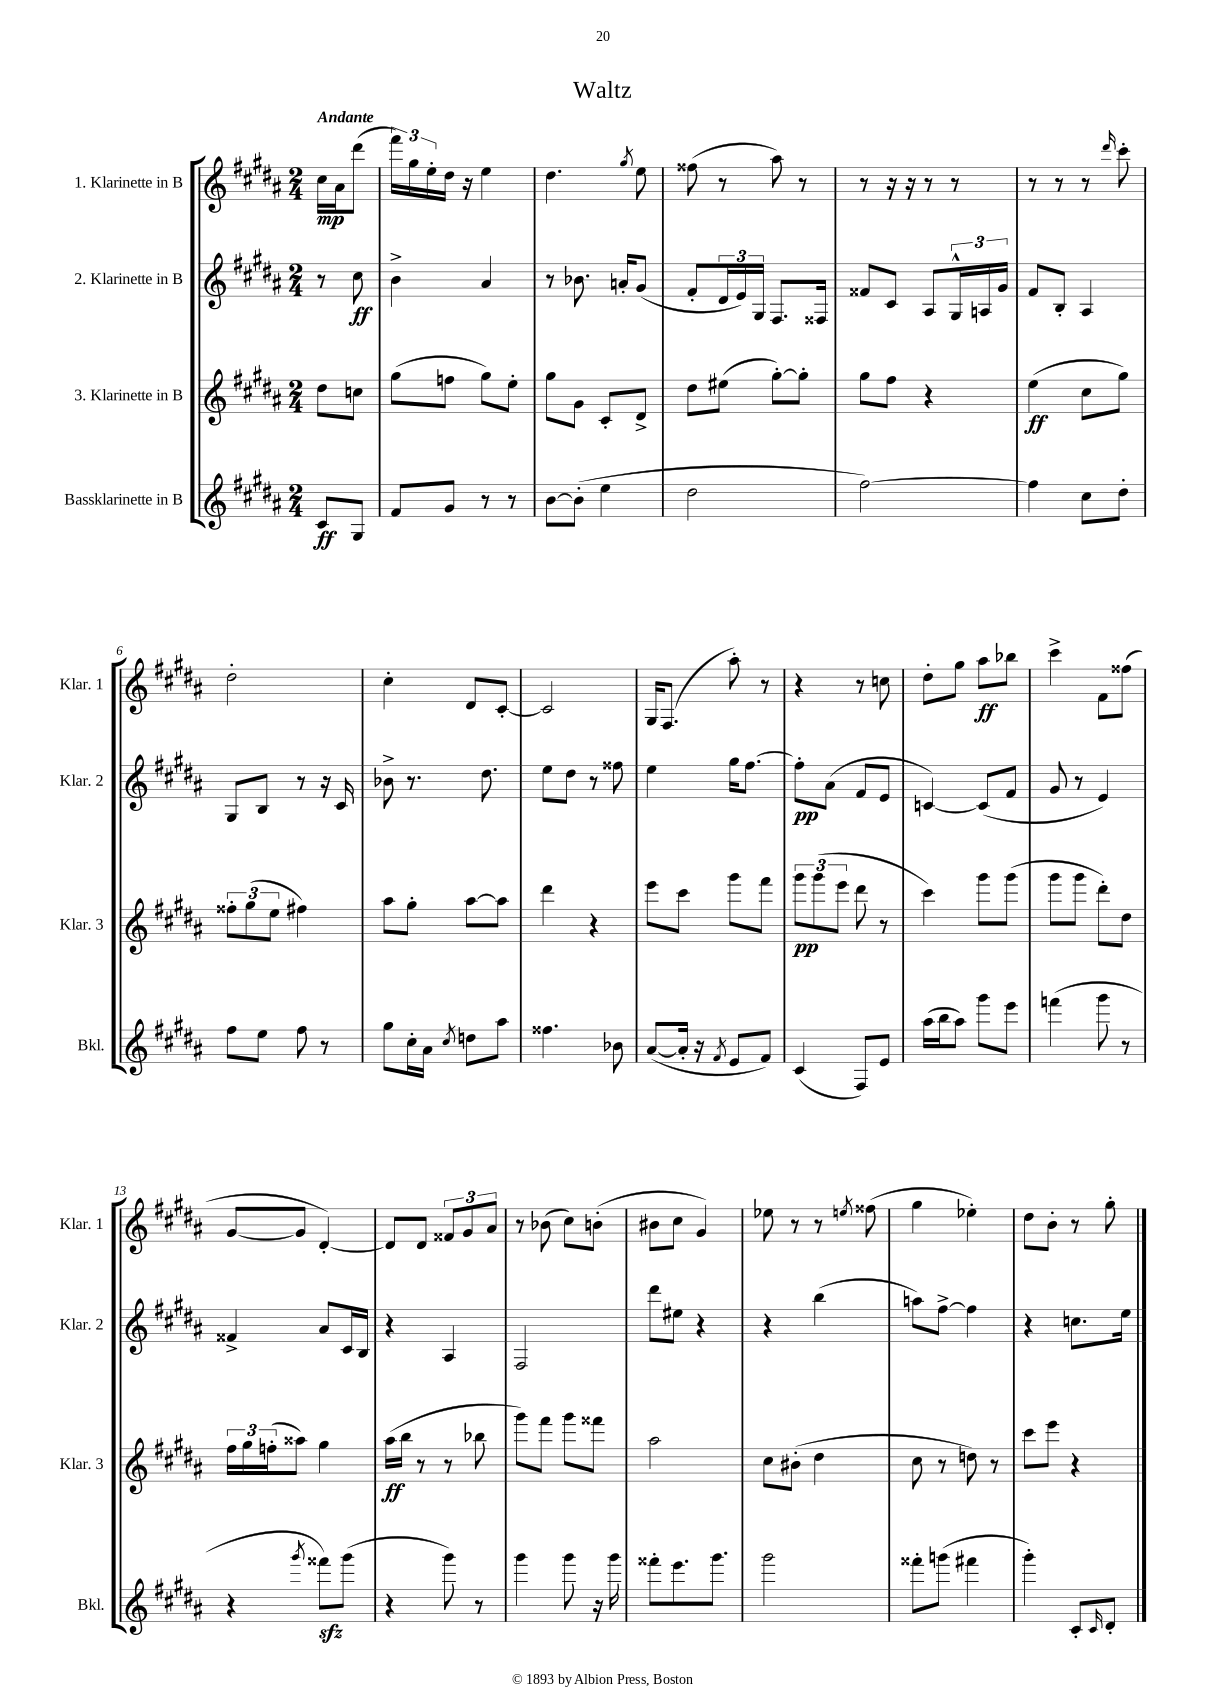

**kern	**dynam	**kern	**dynam	**kern	**dynam	**kern	**dynam
*part4	*part4	*part3	*part3	*part2	*part2	*part1	*part1
*staff4	*staff4	*staff3	*staff3	*staff2	*staff2	*staff1	*staff1
*I"Bassklarinette in B	*	*I"3. Klarinette in B	*	*I"2. Klarinette in B	*	*I"1. Klarinette in B	*
*I'Bkl.	*	*I'Klar. 3	*	*I'Klar. 2	*	*I'Klar. 1	*
*clefG2	*	*clefG2	*	*clefG2	*	*clefG2	*
*k[f#c#g#d#a#]	*	*k[f#c#g#d#a#]	*	*k[f#c#g#d#a#]	*	*k[f#c#g#d#a#]	*
*M2/4	*	*M2/4	*	*M2/4	*	*M2/4	*
=	=	=	=	=	=	=	=
!	!	!	!	!	!	!LO:TX:a:B:t=Andante	!
8c#/L	ff	8dd#\L	.	8r	.	16cc#\LL	mp
.	.	.	.	.	.	16a#\J	.
8G#/J	.	8ccn\J	.	8cc#\	ff	(8ddd#\J	.
=1	=1	=1	=1	=1	=1	=1	=1
8f#/L	.	(8gg#\L	.	4b^\	.	24fff#\LL)	.
.	.	.	.	.	.	24gg#\	.
.	.	.	.	.	.	24ee'\	.
8g#/J	.	8ffn\J	.	.	.	16dd#\JJ	.
.	.	.	.	.	.	16r	.
8r	.	8gg#\L)	.	4a#/	.	4ee\	.
8r	.	8ee'\J	.	.	.	.	.
=2	=2	=2	=2	=2	=2	=2	=2
[8b\L	.	8gg#\L	.	8r	.	4.dd#\	.
(8b'\J]	.	8g#\J	.	8.b-X\	.	.	.
4ee\	.	8c#'/L	.	.	.	.	.
.	.	.	.	16an'/KL	.	.	.
.	.	.	.	.	.	8qgg#/	.
.	.	8d#^/J	.	(8g#/J	.	8ee\	.
=3	=3	=3	=3	=3	=3	=3	=3
2dd#\	.	8dd#\L	.	8f#'/L	.	(8ff##X\	.
.	.	(8ee#X\J	.	24d#/L	.	8r	.
.	.	.	.	24e/)	.	.	.
.	.	.	.	24G#/JJ	.	.	.
.	.	[8gg#'\L)	.	8.F#/L	.	8aa#\)	.
.	.	8gg#'\J]	.	.	.	8r	.
.	.	.	.	16F##X/Jk	.	.	.
=4	=4	=4	=4	=4	=4	=4	=4
[2ff#\)	.	8gg#\L	.	8f##X/L	.	8r	.
.	.	8ff#\J	.	8c#/J	.	16r	.
.	.	.	.	.	.	16r	.
.	.	4r	.	8A#/L	.	8r	.
.	.	.	.	24G#^^/L	.	8r	.
.	.	.	.	24An/	.	.	.
.	.	.	.	24g#/JJ	.	.	.
=5	=5	=5	=5	=5	=5	=5	=5
4ff#\]	.	(4ee\	ff	8f#/L	.	8r	.
.	.	.	.	8B'/J	.	8r	.
8cc#\L	.	8cc#\L	.	4A#/	.	8r	.
.	.	.	.	.	.	16qqddd#/	.
8dd#'\J	.	8gg#\J)	.	.	.	8ccc#'\	.
!!LO:LB:g=z
=6	=6	=6	=6	=6	=6	=6	=6
8ff#\L	.	12ff##X'\L	.	8G#/L	.	2dd#'\	.
.	.	(12gg#\	.	.	.	.	.
8ee\J	.	.	.	8B/J	.	.	.
.	.	12ee\J	.	.	.	.	.
8ff#\	.	4ff#X\)	.	8r	.	.	.
8r	.	.	.	16r	.	.	.
.	.	.	.	16c#/	.	.	.
=7	=7	=7	=7	=7	=7	=7	=7
8gg#\L	.	8aa#\L	.	8b-X^\	.	4cc#'\	.
16cc#'\L	.	8gg#'\J	.	8.r	.	.	.
16a#\JJ	.	.	.	.	.	.	.
8qcc#/	.	.	.	.	.	.	.
8ddn\L	.	[8aa#\L	.	.	.	8d#/L	.
.	.	.	.	8.dd#\	.	.	.
8aa#\J	.	8aa#\J]	.	.	.	[8c#'/J	.
=8	=8	=8	=8	=8	=8	=8	=8
4.ff##X\	.	4ddd#\	.	8ee\L	.	2c#/]	.
.	.	.	.	8dd#\J	.	.	.
.	.	4r	.	8r	.	.	.
8b-X\	.	.	.	8ff##X\	.	.	.
=9	=9	=9	=9	=9	=9	=9	=9
([8a#/L	.	8eee\L	.	4ee\	.	16G#/KL	.
.	.	.	.	.	.	(8.F#/J	.
16a#'/Jk]	.	8ccc#\J	.	.	.	.	.
16r	.	.	.	.	.	.	.
8qf#/	.	.	.	.	.	.	.
8e/L	.	8ggg#\L	.	16gg#\KL	.	8aa#'\)	.
.	.	.	.	[8.ff#\J	.	.	.
8f#/J)	.	8fff#\J	.	.	.	8r	.
=10	=10	=10	=10	=10	=10	=10	=10
(4c#/	.	12ggg#\L	pp	8ff#'\L]	pp	4r	.
.	.	(12ggg#\	.	.	.	.	.
.	.	.	.	(8a#\J	.	.	.
.	.	12eee\J	.	.	.	.	.
8F#/L)	.	8ddd#\	.	8f#/L	.	8r	.
8e/J	.	8r	.	8e/J	.	8ccn\	.
=11	=11	=11	=11	=11	=11	=11	=11
(16aa#\LL	.	4ccc#\)	.	[4cn/)	.	8dd#'\L	.
16bb\J	.	.	.	.	.	.	.
8aa#\J)	.	.	.	.	.	8gg#\J	.
8ggg#\L	.	8ggg#\L	.	(8c/L]	.	8aa#\L	ff
8eee\J	.	(8ggg#\J	.	8f#/J	.	8bb-X\J	.
=12	=12	=12	=12	=12	=12	=12	=12
(4fffn\	.	8ggg#\L	.	8g#/	.	4ccc#^\	.
.	.	8ggg#\J	.	8r	.	.	.
8ggg#\	.	8ddd#'\L)	.	4e/)	.	8f#\L	.
8r	.	8dd#\J	.	.	.	(8ff##X\J	.
!!LO:LB:g=z
=13	=13	=13	=13	=13	=13	=13	=13
4r	.	24ff#\LL	.	4f##X^/	.	[8g#/L	.
.	.	24gg#\	.	.	.	.	.
.	.	(24ffn'\J	.	.	.	.	.
.	.	8aa##X\J)	.	.	.	8g#/J]	.
8qggg#/	.	.	.	.	.	.	.
8fff##Xzz\L)	.	4gg#\	.	8a#/L	.	[4d#'/)	.
(8ggg#\J	.	.	.	16c#/L	.	.	.
.	.	.	.	16B/JJ	.	.	.
=14	=14	=14	=14	=14	=14	=14	=14
4r	.	(16aa#\LL	ff	4r	.	8d#/L]	.
.	.	16bb\JJ	.	.	.	.	.
.	.	8r	.	.	.	8d#/J	.
8ggg#\)	.	8r	.	4A#/	.	12f##X/L	.
.	.	.	.	.	.	12g#/	.
8r	.	8bb-X\	.	.	.	.	.
.	.	.	.	.	.	12a#/J	.
=15	=15	=15	=15	=15	=15	=15	=15
4ggg#\	.	8ggg#\L)	.	2F#/	.	8r	.
.	.	8fff#\J	.	.	.	(8b-X\	.
8ggg#\	.	8ggg#\L	.	.	.	8cc#\L)	.
16r	.	8fff##X\J	.	.	.	(8bn'\J	.
16ggg#\	.	.	.	.	.	.	.
=16	=16	=16	=16	=16	=16	=16	=16
8fff##X'\L	.	2aa#\	.	8ddd#\L	.	8b#X\L	.
8.eee\	.	.	.	8ee#X\J	.	8cc#\J	.
.	.	.	.	4r	.	4g#/)	.
8.ggg#\J	.	.	.	.	.	.	.
=17	=17	=17	=17	=17	=17	=17	=17
2ggg#\	.	8cc#\L	.	4r	.	8ee-X\	.
.	.	(8b#X'\J	.	.	.	8r	.
.	.	4dd#\	.	(4bb\	.	8r	.
.	.	.	.	.	.	8qeen/	.
.	.	.	.	.	.	(8ff##X\	.
=18	=18	=18	=18	=18	=18	=18	=18
8fff##X'\L	.	8cc#\	.	8aan\L)	.	4gg#\	.
(8gggn\J	.	8r	.	[8ff#^\J	.	.	.
4fff#X\	.	8ddn\)	.	4ff#\]	.	4ee-X'\)	.
.	.	8r	.	.	.	.	.
=19	=19	=19	=19	=19	=19	=19	=19
4ggg#'\)	.	8ccc#\L	.	4r	.	8dd#\L	.
.	.	8eee\J	.	.	.	8b'\J	.
8c#'/L	.	4r	.	8.ccn\L	.	8r	.
16qqc#/	.	.	.	.	.	.	.
8d#'/J	.	.	.	.	.	8gg#'\	.
.	.	.	.	16ee\Jk	.	.	.
==	==	==	==	==	==	==	==
*-	*-	*-	*-	*-	*-	*-	*-
